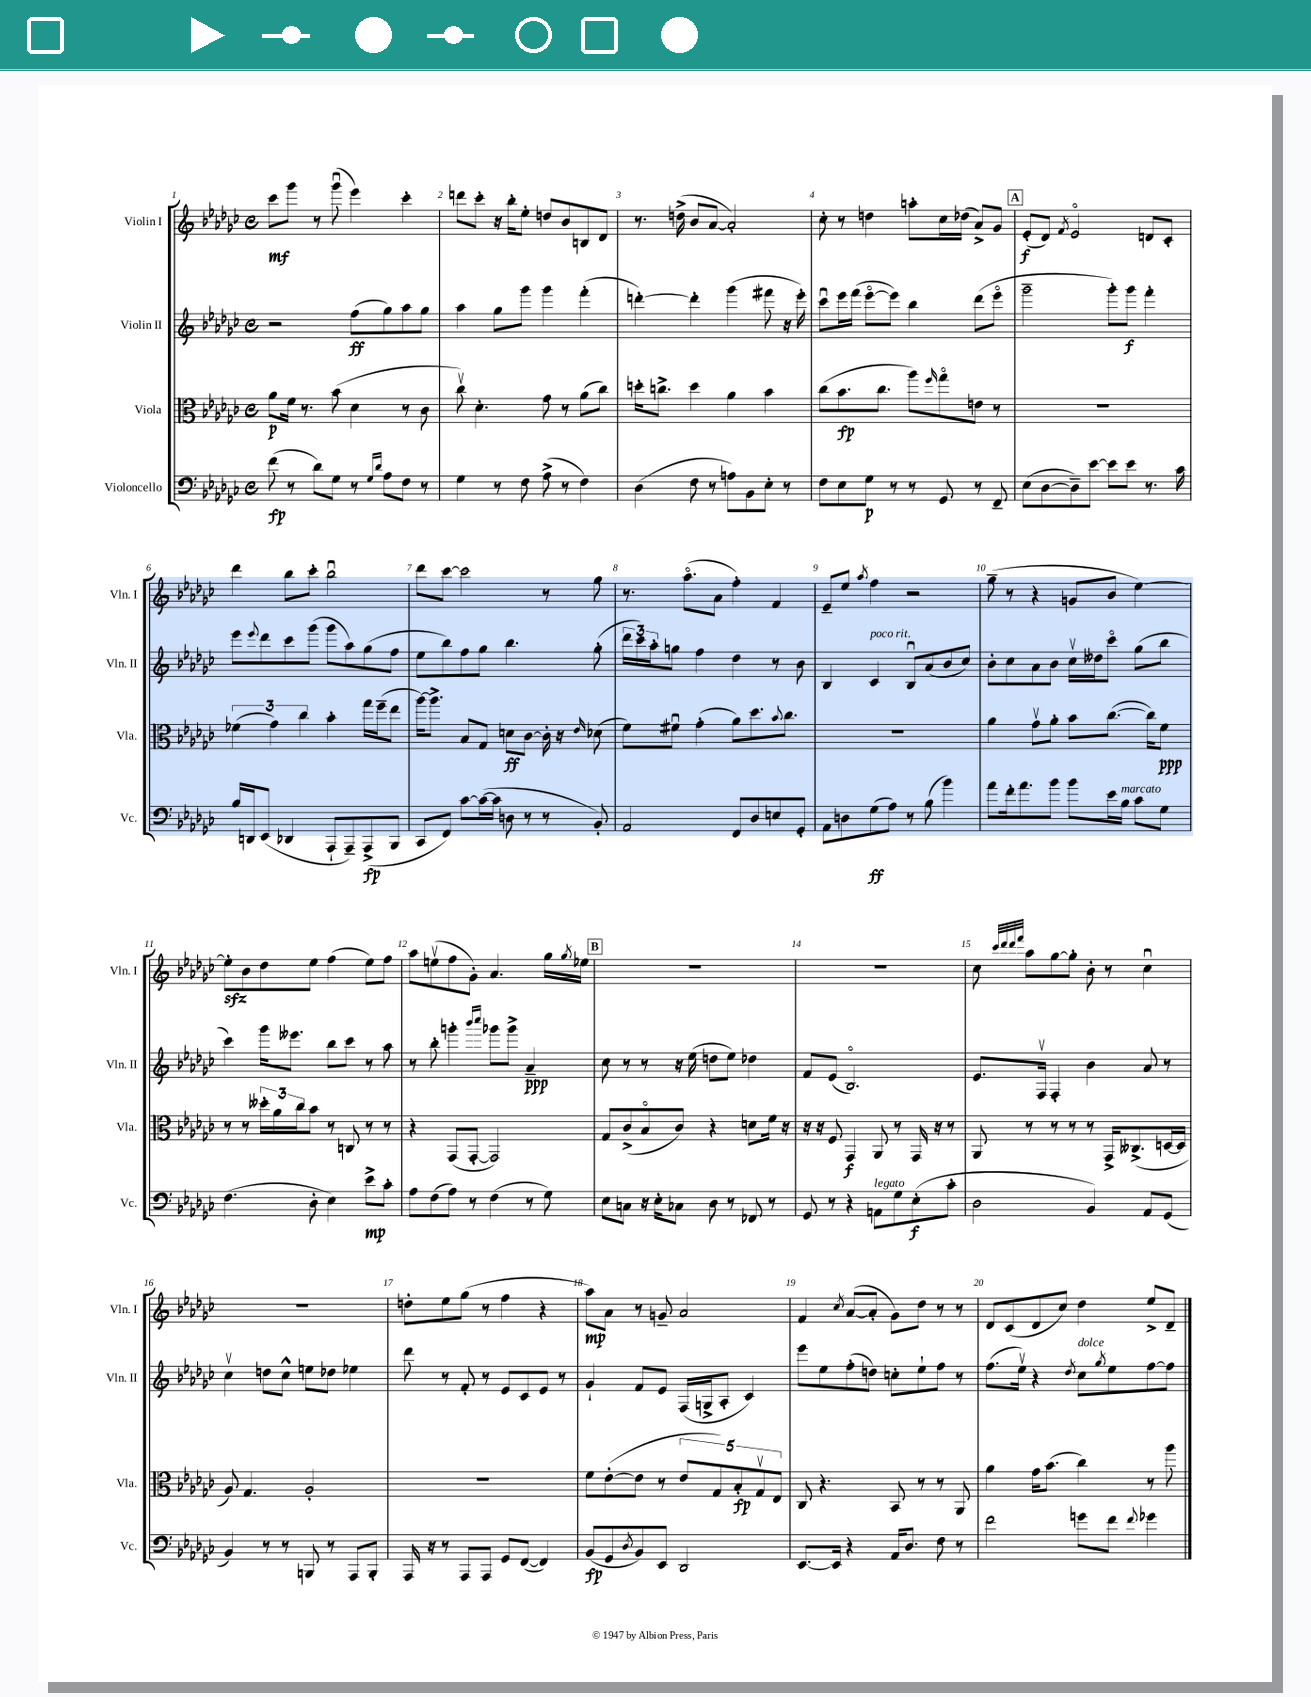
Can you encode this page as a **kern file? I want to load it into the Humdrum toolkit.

**kern	**kern	**kern	**kern
*staff4	*staff3	*staff2	*staff1
*clefF4	*clefC3	*clefG2	*clefG2
*k[b-e-a-d-g-c-]	*k[b-e-a-d-g-c-]	*k[b-e-a-d-g-c-]	*k[b-e-a-d-g-c-]
*M4/4	*M4/4	*M4/4	*M4/4
*met(c)	*met(c)	*met(c)	*met(c)
(8f	8a-	2r	8ccc-
8r	16f	.	8ggg-
.	8.r	.	.
8d-)	.	.	8r
8G-	(8b-	.	(8ggg-u
8r	4d-	(8ff	4eee-)
16qqG-	.	.	.
16qqd-	.	.	.
8A-	.	8gg-)	.
8F	8r	8aa-	4ccc-'
8r	8c-	8gg-	.
=	=	=	=
4G-	8cc-v)	4aa-	8ddd
.	4.d-'	.	8ccc-'
8r	.	8gg-	16r
.	.	.	16bb-'
8F	.	8ggg-	8ee-'
(8A-^	8g-	4ggg-	8dd
8r	8r	.	8b-
4F)	(8a-	(4fff'	8B
.	8cc-)	.	8d-
=	=	=	=
(4D-	16dd'	[4ddd')	8.r
.	8.cc^	.	.
.	.	.	(16dd^
8F	4dd	4ddd']	8b-
8r	.	.	[8a-
8A)	4a-	(4ggg-	2a-'])
8BB-	.	.	.
8E-'	4b-	8fff#	.
8r	.	16r	.
.	.	16eee-')	.
=	=	=	=
8F	(8cc-	8ccc-u	8cc-'
8E-	8.b-	16eee-	8r
.	.	(16fff	.
8G-	.	[8eee-o	4dd
.	8.cc-	.	.
8r	.	8eee-])	.
8r	8aa-)	4bb-	8aa'
.	16qqff	.	.
8GG-	8gg-o	.	16cc-
.	.	.	(16dd-
8r	8e	(8ddd-	8a-^)
8FF~	8r	8eee-o	8g-
=	=	=	=
(8E-	1r	2ggg-~	(8e-'
[8D-	.	.	8d-)
.	.	.	8qf
8D-~])	.	.	2e-o
[8e-	.	.	.
8e-]	.	8ggg-')	.
8e-	.	8ggg-	.
8.r	.	4fff'	8d
.	.	.	8c-'
16c-	.	.	.
=	=	=	=
16B-	(6f-	8eee-	4ddd-
16DD	.	.	.
.	.	8qqeee-	.
(8EE-	.	8ddd-	.
.	6g-)	.	.
4DD-	.	8ccc-	8bb-
.	6cc-	.	.
.	.	(8ggg-	8ccc-'
8AAA-`	4b-'	8ggg-	2bb-u
8AAA-~)	.	8aa-)	.
(8AAA-^	16gg-	(8gg-	.
.	(16ff~	.	.
8BBB-	8ee-	8ff	.
=	=	=	=
8CC-	[16aa-)	8ee-	8ddd-
.	8.aa-^]	.	.
8FF)	.	8bb-)	[8ccc-
[8c-	8B-	8ff	2ccc-]
(16c-_	8G-	8gg-	.
16c-]	.	.	.
8D	8d	4.bb-	.
8r	[8c-	.	.
8r	16c-']	.	8r
.	16r	.	.
.	16qqe-	.	.
8BB-')	(8d-	(8gg-'	8gg-
=	=	=	=
2AA-	8f)	24ddd-	8.r
.	.	24ccc-)	.
.	.	24aa-'	.
.	8f#u	8gg	.
.	.	.	(8.aa-o
.	(4g-'	4ff	.
.	.	.	8a-
8FF	8a-)	4dd-	4ff')
8D-	8.dd-	.	.
8E	.	8r	4f
.	8qqb-	.	.
.	8.cc-	.	.
8GG-'	.	8b-	.
=	=	=	=
8AA-	1r	4B-	8e-~
8D	.	.	8ee-
.	.	.	8qaa-
(8G-	.	4c-	4ff
8A-)	.	.	.
8r	.	8B-u	2r
(8B-	.	(8a-	.
4b-)	.	8b-	.
.	.	8cc-)	.
=	=	=	=
8a-	4a-	8b-'	(8gg-~
16f'	.	8cc-	8r
8.a-	.	.	.
.	8g-v	8a-	4r
8b-	8a-'	8b-	.
8b-	8b-	16cc-v	8g
.	.	16dd--	.
16e-	([8.cc-	8ccc-o	8b-
16B-	.	.	.
8c-	.	(8gg-	[4ee-)
.	16cc-])	.	.
8G-	8f	8bb-	.
=	=	=	=
(4.F	8r	4ccc-)	8ee-']
.	8r	.	8b-
.	24dd--'	16ggg-	8dd-
.	24a-	.	.
.	.	8.eee--	.
.	24cc-	.	.
8D-'	8b-	.	8ee-
4E-)	8r	8bb-	(4ff
.	8C	8ccc-	.
8e-^	8r	8r	8ee-)
8c-'	8r	8aa-	8ff
=	=	=	=
8A-	4r	8r	8aa-
(8F	.	8bb-'	(8eev
8A-)	(8GG-	4ggg'	8ff
8r	[8GG-'	.	8g-')
.	.	16qqbbb-	.
.	.	16qqcccc-	.
(4F	2GG-])	8ggg-	4.a-
.	.	8ggg-^	.
8r	.	4a-~	.
8G-)	.	.	16gg-
.	.	.	8qgg-
.	.	.	16ee-
=	=	=	=
8E-	8G-	8cc-	1r
8C	(8c-^	8r	.
16r	8B-o	8r	.
16E-'	.	.	.
8C-	8c-)	16r	.
.	.	(16ee-	.
8D-	4r	8dd	.
8r	.	8ee-)	.
8FF-	8d	4dd-	.
8r	16f	.	.
.	16r	.	.
=	=	=	=
8GG-	16r	8f	1r
.	16r	.	.
8r	8F	(8e-	.
4r	4GG-	2.B-o)	.
8AA	8AA-	.	.
8G-	8r	.	.
(8E-'	16GG-	.	.
.	16r	.	.
8c-'	8r	.	.
=	=	=	=
2D-	8AA-	8.e-	8cc-
.	.	.	32qqccc-
.	.	.	32qqddd-
.	.	.	32qqddd-
.	.	.	32qqfff
.	8r	.	8aa-
.	.	16Fv	.
.	8r	4F'	[8gg-
.	8r	.	8gg-']
4BB-)	8r	4b-	8b-'
.	16GG-^	.	8r
.	(8.C--^	.	.
8AA-	.	8a-	4cc-u
(8GG-	[16D	8r	.
.	16D]	.	.
=	=	=	=
4BB-)	8A-)	4cc-v	1r
.	4.G-	.	.
8r	.	8dd	.
8r	.	8cc-^^	.
8BBB	2A-'	8ee	.
8r	.	8dd-	.
8AAA-	.	4ee-	.
8BBB'	.	.	.
=	=	=	=
16AAA-	1r	8ddd-	8dd'
16r	.	.	.
8r	.	8r	8ee-
8AAA-	.	8f'	(8gg-
8AAA-	.	8r	8r
8GG-	.	8e-	4ff
([8FF	.	8c-	.
4FF])	.	8e-	4r
.	.	8r	.
=	=	=	=
(8BB-	8f	4g-`	8aa-)
8GG-	([8e-'	.	8a-
8qD-	.	.	.
8BB-)	8e-]	8f	8r
8EE-	8r	8e-	8g~
2DD-	10e-	(16F	2a-
.	.	16G^	.
.	10G-)	.	.
.	.	8A-'	.
.	10B-'	.	.
.	.	4c-)	.
.	10G-v	.	.
.	10E-	.	.
=	=	=	=
[8.EE-	8C-	8eee-	4f
.	4.r	8ee-	.
16EE-]	.	.	.
.	.	.	8qcc-
4r	.	(8ff'	([8a-
.	.	8dd)	8a-']
16AA-	8BB-	8cc'	8g-)
8.D-	.	.	.
.	8r	8ee-`	8dd-
8F	8r	8ff	8r
8r	8AA-	8r	8r
=	=	=	=
2f	4a-	(8.ff	8d-
.	.	.	(8c-
.	.	16ee-v)	.
.	16g-	4r	8d-
.	(8.b-	.	.
.	.	.	8cc-)
.	.	8qdd-	.
8g	4cc-)	8cc-	4dd-
.	.	8qgg-	.
8f	.	8ee-	.
8qqf	.	.	.
4g-	8r	[8ff	8ee-^
.	8aa-	8ff]	8d-~
==	==	==	==
*-	*-	*-	*-
